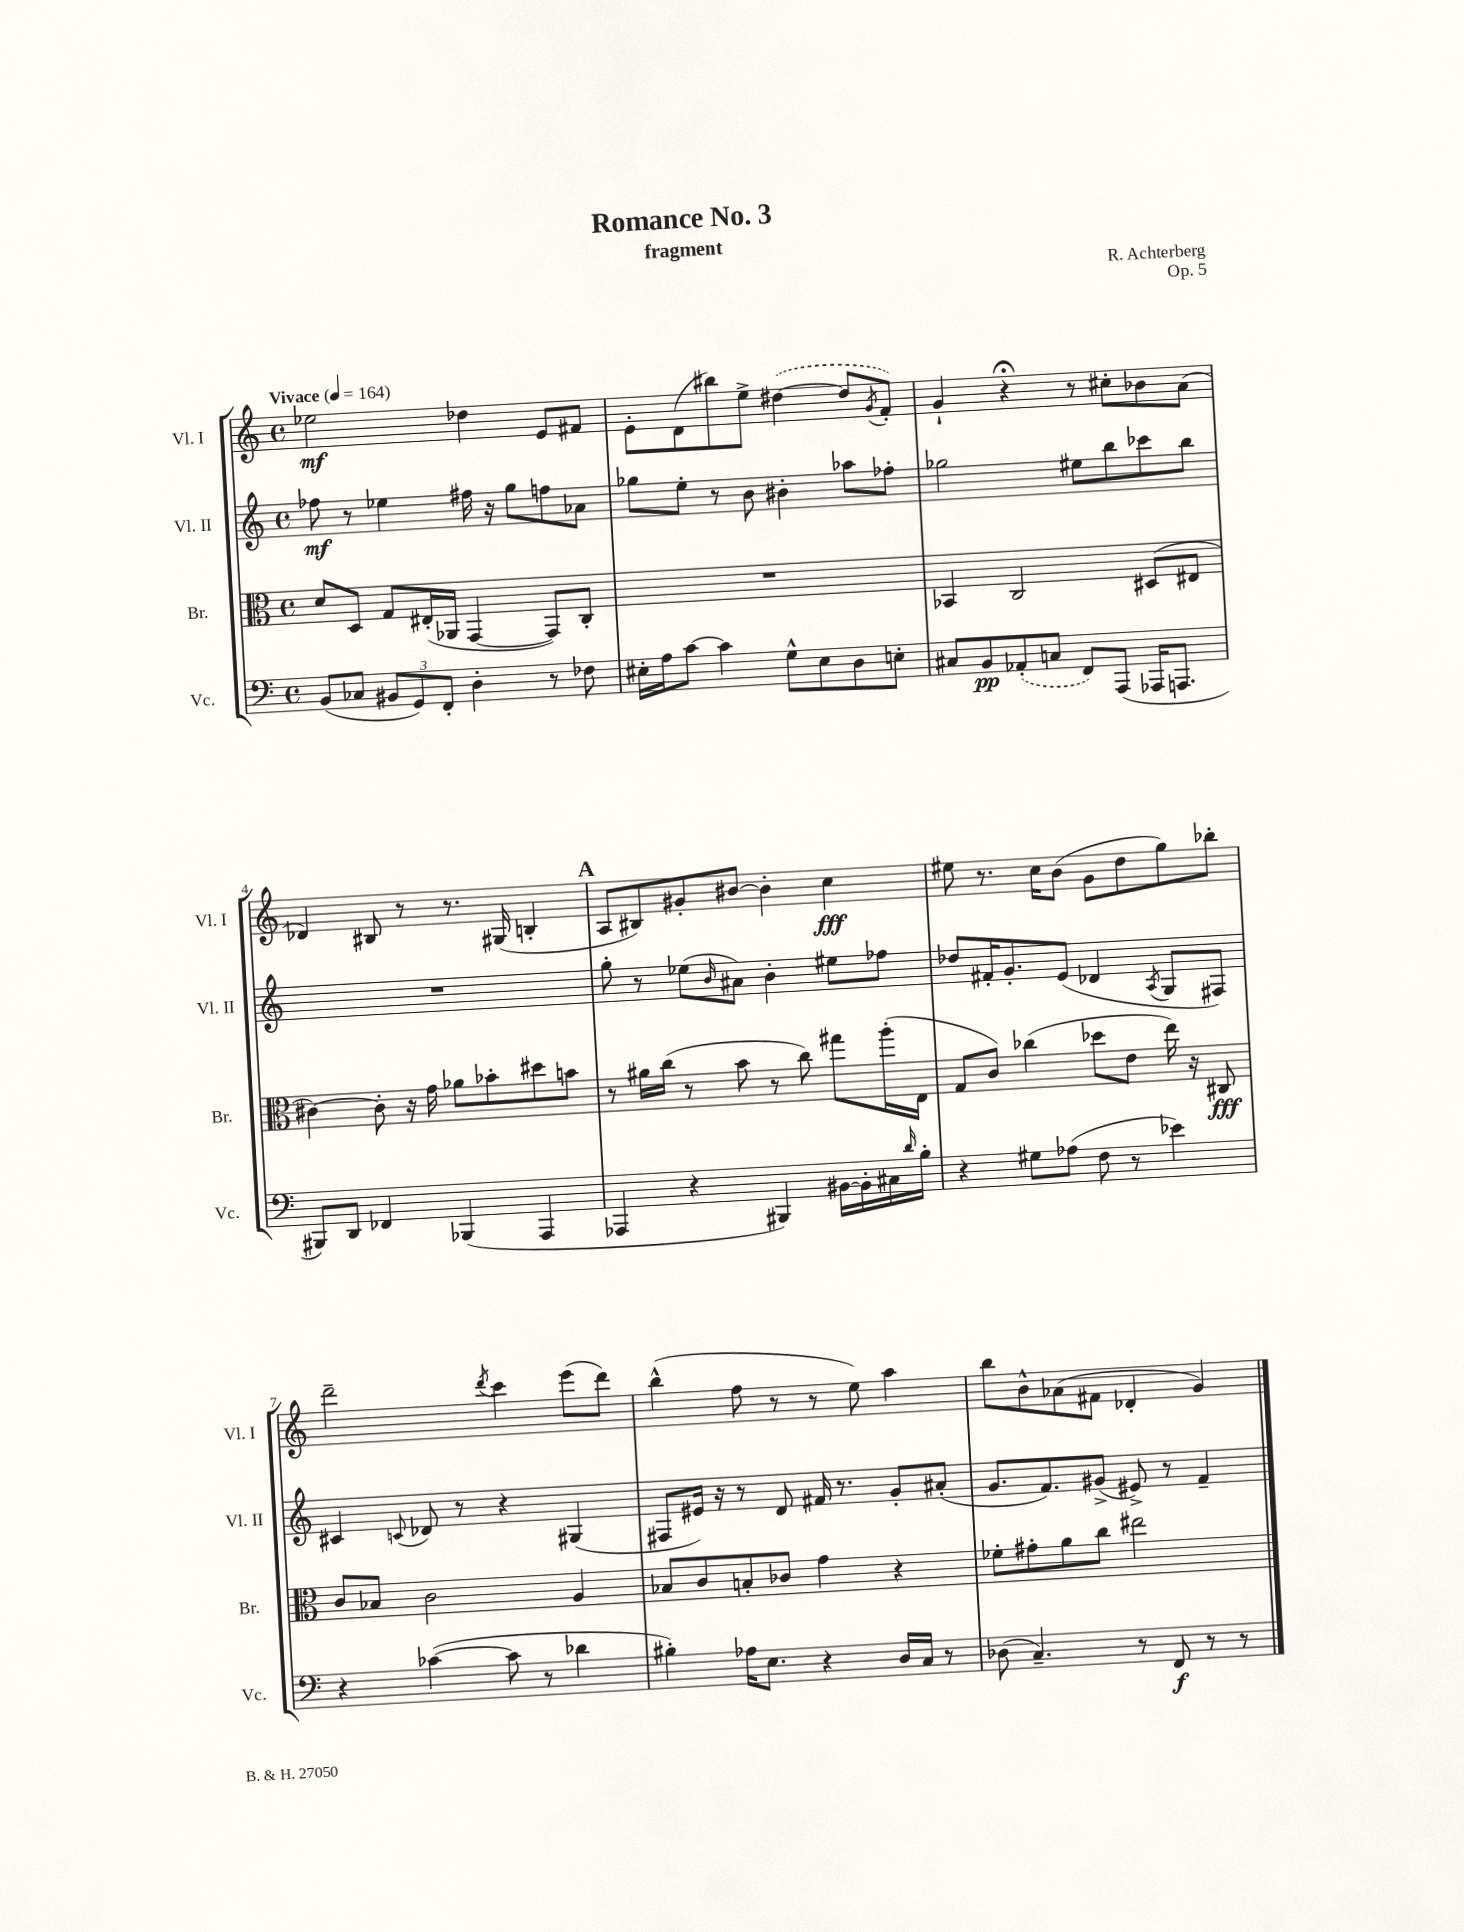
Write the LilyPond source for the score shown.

\header { title = "Romance No. 3" composer = "R. Achterberg" subtitle = "fragment" opus = "Op. 5" }
<<
\new StaffGroup <<
\new Staff = "s0" \with { instrumentName = "Vl. I" shortInstrumentName = "Vl. I" } {
    \clef treble \key c \major \defaultTimeSignature \time 4/4 \tempo "Vivace" 4 = 164
    ees''2\mf des''4 e'8 fis'8 |
    e'8-. d'8( bis''8) e''8-> \once \slurDashed dis''4~( dis''8 \acciaccatura { g'8 } f'8-.) |
    g'4-! r4\fermata r8 cis''8-. bes'8 a'8( |
    des'4) bis8 r8 r8. gis16( b4-. |
    \mark \markup { \bold "A" } a8 bis8) gis'8-. bis'8~ bis'4-. c''4\fff |
    eis''8 r8. c''16 b'8( g'8 d''8 g''8) bes''8-. |
    d'''2-- \acciaccatura { d'''8 } c'''4 e'''8( d'''8) |
    b''4-^( f''8 r8 r8 e''8) a''4 |
    b''8 b'8-^ aes'8( fis'8 des'4-. g'4) \bar "|." |
}
\new Staff = "s1" \with { instrumentName = "Vl. II" shortInstrumentName = "Vl. II" } {
    \clef treble \key c \major \defaultTimeSignature \time 4/4
    fes''8\mf r8 ees''4 fis''16 r16 g''8 f''8 aes'8 |
    ges''8 e''8-. r8 b'8 bis'4-. aes''8 fes''8-. |
    ges''2 eis''8 b''8 ces'''8 b''8 |
    R1 |
    \mark \markup { \bold "A" } g''8-. r8 ees''8( \grace { b'16 } ais'8) b'4-. eis''8 fes''8 |
    des''8 fis'16-. g'8.-. e'8( des'4 \acciaccatura { a8 } g8 fis8) |
    cis'4 \appoggiatura { c'8 } des'8 r8 r4 gis4( |
    fis8 eis'16) r16 r8 d'8 fis'16 r8. g'8-. ais'8-.( |
    g'8. f'8.) gis'8->( eis'8->) r8 f'4-- \bar "|." |
}
\new Staff = "s2" \with { instrumentName = "Br." shortInstrumentName = "Br." } {
    \clef alto \key c \major \defaultTimeSignature \time 4/4
    d'8 d8 g8 eis16-.( aes,16 g,4~ g,8) c8-. |
    R1 |
    bes,4 c2 dis8( eis8 |
    cis'4~) cis'8-. r16 g'16 aes'8 bes'8-. dis''8 b'8 |
    \mark \markup { \bold "A" } r8 ais'16 c''16( r8 b'8 r8 c''8) gis''8 a''16-.( e16 |
    g8 c'8) ces''4( des''8 e'8 e''16) r16 cis8\fff |
    c'8 bes8 c'2 a4 |
    bes8 c'8 b8-. ces'8 g'4 r4 |
    fes'8-. gis'8-. a'8 c''8 eis''2 \bar "|." |
}
\new Staff = "s3" \with { instrumentName = "Vc." shortInstrumentName = "Vc." } {
    \clef bass \key c \major \defaultTimeSignature \time 4/4
    b,8( ces8 \tuplet 3/2 { bis,8 g,8) f,8-. } d4-. r8 fes8 |
    eis16-. a16 c'8~ c'4 g8-^ eis8 d8 e8-. |
    cis8 b,8\pp \once \slurDashed aes,8-.( c8 f,8) a,,8( aes,,16 a,,8. |
    bis,,8) d,8 fes,4 bes,,4( a,,4 |
    \mark \markup { \bold "A" } aes,,4 r4 bis,,4) bis,16~ bis,16-. cis16 \grace { d'16 } b16-. |
    r4 gis8 aes8( f8 r8 ees'4) |
    r4 ces'4~( ces'8 r8 des'4 |
    bis4-.) aes16 e8. r4 d16 c16 r8 |
    des8( c4.--) r8 f,8\f r8 r8 \bar "|." |
}
>>
>>
